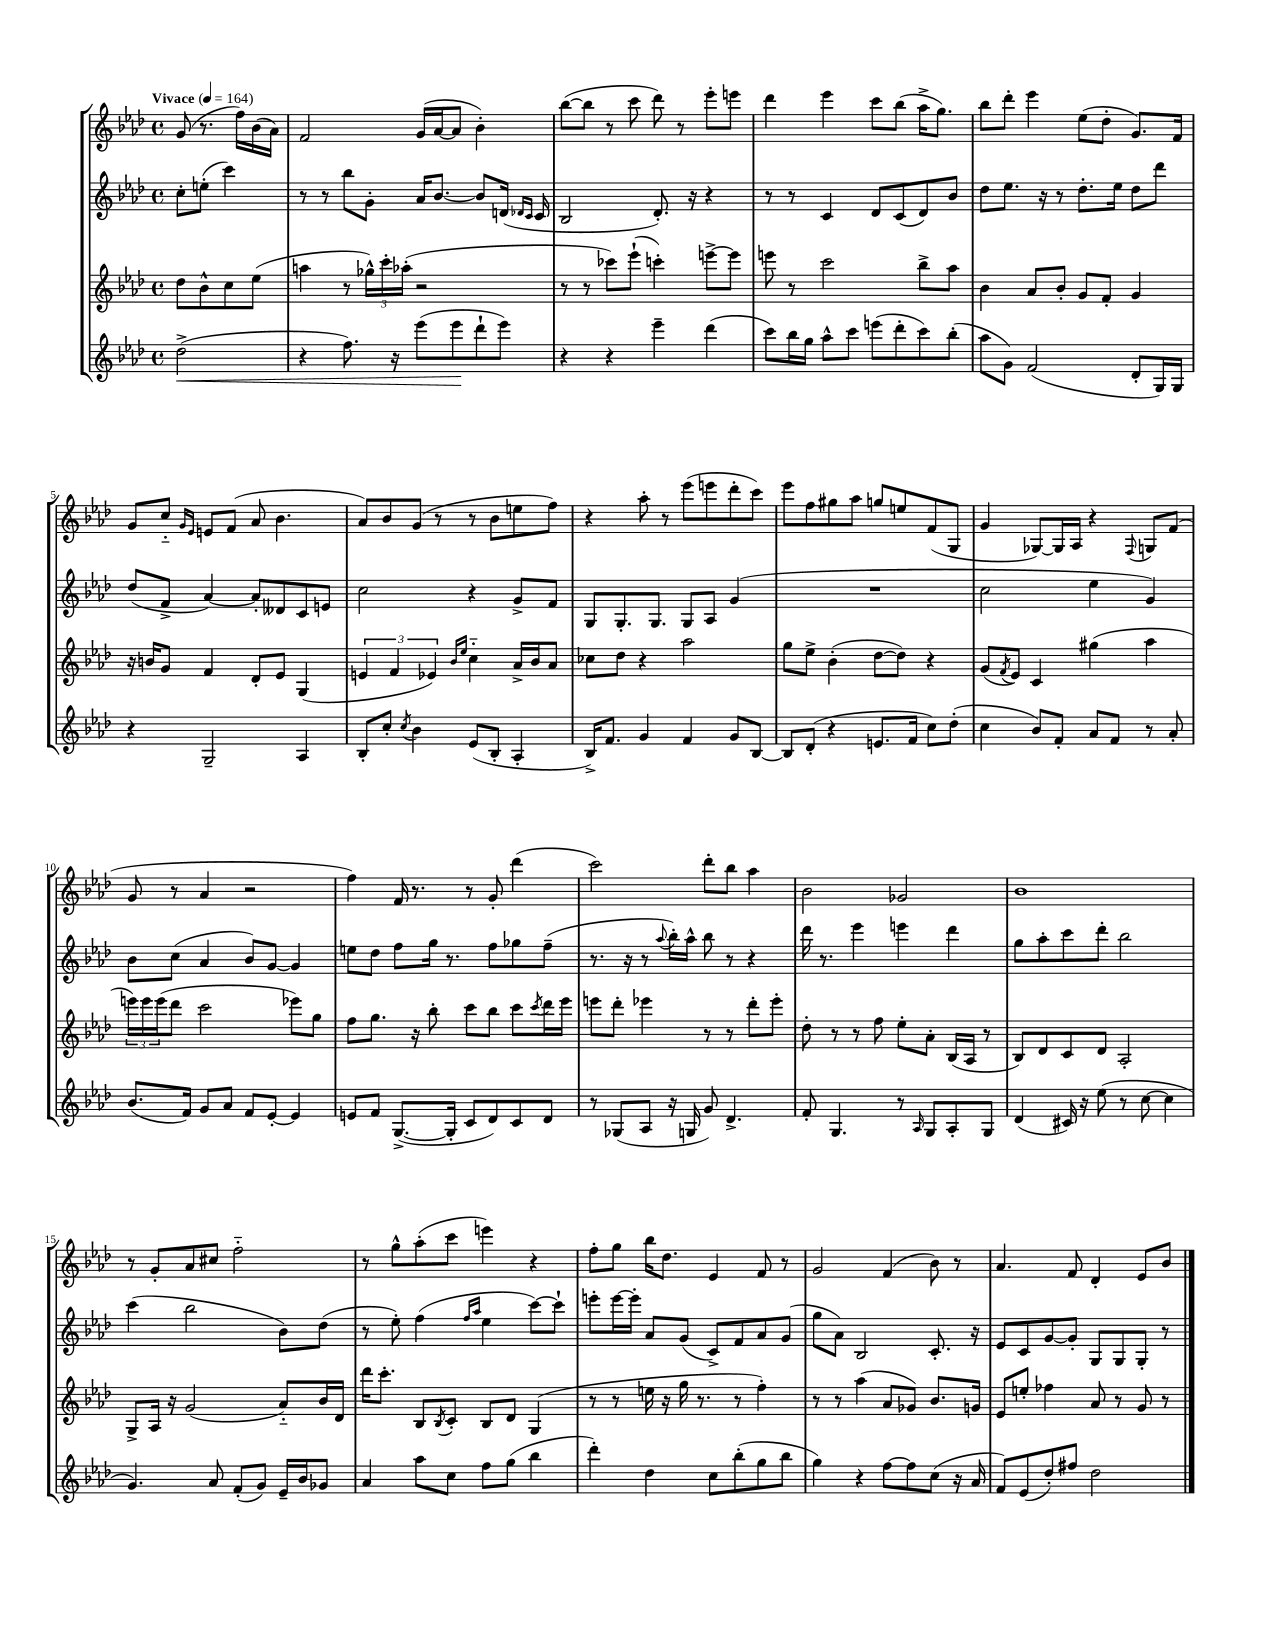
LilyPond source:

<<
\new StaffGroup <<
\new Staff = "s0" {
    \clef treble \key aes \major \defaultTimeSignature \time 4/4 \partial 2 \tempo "Vivace" 4 = 164
    g'8( r8. f''16) bes'16( aes'16) |
    f'2 g'16( aes'16~ aes'8 bes'4-.) |
    bes''8~( bes''8 r8 c'''8 des'''8) r8 ees'''8-. e'''8 |
    des'''4 ees'''4 c'''8 bes''8( aes''16-> g''8.) |
    bes''8 des'''8-. ees'''4 ees''8( des''8-. g'8.) f'16 |
    g'8 c''8-_ \grace { g'16 ees'16 } e'8 f'8( aes'8 bes'4. |
    aes'8) bes'8 g'8( r8 r8 bes'8 e''8 f''8) |
    r4 aes''8-. r8 ees'''8( e'''8 des'''8-. c'''8) |
    ees'''8 f''8 gis''8 aes''8 g''8 e''8 f'8( g8 |
    g'4 ges8~) ges16 aes16 r4 \appoggiatura { f8 } g8 f'8( |
    g'8 r8 aes'4 r2 |
    f''4) f'16 r8. r8 g'8-. des'''4( |
    c'''2) des'''8-. bes''8 aes''4 |
    bes'2 ges'2 |
    bes'1 |
    r8 g'8-. aes'8 cis''8 f''2-_ |
    r8 g''8-^ aes''8-.( c'''8 e'''4) r4 |
    f''8-. g''8 bes''16 des''8. ees'4 f'8 r8 |
    g'2 f'4( bes'8) r8 |
    aes'4. f'8 des'4-. ees'8 bes'8 \bar "|." |
}
\new Staff = "s1" {
    \clef treble \key aes \major \defaultTimeSignature \time 4/4 \partial 2
    c''8-. e''8-.( c'''4) |
    r8 r8 bes''8 g'8-. aes'16 bes'8.~ bes'8 d'16( \grace { des'16 c'16 } c'16 |
    bes2 des'8.-.) r16 r4 |
    r8 r8 c'4 des'8 c'8( des'8) bes'8 |
    des''8 ees''8. r16 r8 des''8.-. ees''16 des''8 des'''8 |
    des''8( f'8-> aes'4~) aes'8-. deses'8 c'8 e'8 |
    c''2 r4 g'8-> f'8 |
    g8 g8.-. g8. g8 aes8 g'4( |
    R1 |
    c''2 ees''4 g'4) |
    bes'8 c''8( aes'4 bes'8) g'8~ g'4 |
    e''8 des''8 f''8 g''16 r8. f''8 ges''8 f''8--( |
    r8. r16 r8 \appoggiatura { aes''8 } bes''16-.) aes''16-^ bes''8 r8 r4 |
    des'''16 r8. ees'''4 e'''4 des'''4 |
    g''8 aes''8-. c'''8 des'''8-. bes''2 |
    c'''4( bes''2 bes'8) des''8( |
    r8 ees''8-.) f''4( \grace { f''16 aes''16 } ees''4 c'''8~) c'''8-! |
    e'''8-. e'''16~ e'''16-. aes'8 g'8( c'8->) f'8 aes'8 g'8( |
    g''8 aes'8) bes2 c'8.-. r16 |
    ees'8 c'8 g'8~ g'8-. g8 g8 g8-. r8 \bar "|." |
}
\new Staff = "s2" {
    \clef treble \key aes \major \defaultTimeSignature \time 4/4 \partial 2
    des''8 bes'8-^ c''8 ees''8( |
    a''4 r8 \tuplet 3/2 { ges''16-^) c'''16-. aes''16-.( } r2 |
    r8 r8 ces'''8) ees'''8-!( c'''4-.) e'''8~-> e'''8 |
    e'''8 r8 c'''2 bes''8-> aes''8 |
    bes'4 aes'8 bes'8-. g'8 f'8-. g'4 |
    r16 b'16 g'8 f'4 des'8-. ees'8 g4( |
    \tuplet 3/2 { e'4 f'4 ees'4) } \grace { bes'16 ees''16 } c''4-_ aes'16-> bes'16 aes'8 |
    ces''8 des''8 r4 aes''2 |
    g''8 ees''8-> bes'4-.( des''8~ des''8) r4 |
    g'8( \acciaccatura { f'8 } ees'8) c'4 gis''4( aes''4 |
    \tuplet 3/2 { e'''16) e'''16 e'''16( } des'''8 c'''2 ees'''8) g''8 |
    f''8 g''8. r16 bes''8-. c'''8 bes''8 c'''8 \acciaccatura { c'''8 } des'''16 ees'''16 |
    e'''8 des'''8-. ees'''4 r8 r8 des'''8-. ees'''8-. |
    des''8-. r8 r8 f''8 ees''8-. aes'8-. bes16( aes16 r8 |
    bes8) des'8 c'8 des'8 aes2-. |
    g8-> aes16 r16 g'2( aes'8-_) bes'16 des'16 |
    des'''16 c'''8.-. bes8 \acciaccatura { bes8 } c'8-. bes8 des'8 g4( |
    r8 r8 e''16 r16 g''16 r8. r8 f''4-.) |
    r8 r8 aes''4( aes'8 ges'8) bes'8. g'16 |
    ees'8 e''8-. fes''4 aes'8 r8 g'8 r8 \bar "|." |
}
\new Staff = "s3" {
    \clef treble \key aes \major \defaultTimeSignature \time 4/4 \partial 2
    des''2->\<( |
    r4 f''8.) r16 ees'''8( ees'''8\! des'''8-! ees'''8) |
    r4 r4 ees'''4-- des'''4( |
    c'''8) bes''16 g''16 aes''8-^ c'''8 e'''8( des'''8-. c'''8) bes''8-.( |
    aes''8 g'8) f'2( des'8-. g16) g16 |
    r4 g2-- aes4 |
    bes8-. c''8-. \acciaccatura { c''8 } bes'4 ees'8( bes8-. aes4-. |
    bes16->) f'8. g'4 f'4 g'8 bes8~ |
    bes8 des'8-.( r4 e'8. f'16 c''8) des''8-.( |
    c''4 bes'8) f'8-. aes'8 f'8 r8 aes'8-. |
    bes'8.( f'16) g'8 aes'8 f'8 ees'8~-. ees'4 |
    e'8 f'8 g8.~->( g16-. c'8 des'8) c'8 des'8 |
    r8 ges8( aes8 r16 g16 g'8) des'4.-> |
    f'8-. g4. r8 \grace { aes16 } g8 aes8-. g8 |
    des'4( cis'16) r16 ees''8( r8 c''8~ c''4 |
    g'4.) aes'8 f'8-.( g'8) ees'16-- bes'16 ges'8 |
    aes'4 aes''8 c''8 f''8 g''8( bes''4 |
    des'''4-.) des''4 c''8 bes''8-.( g''8 bes''8 |
    g''4) r4 f''8~ f''8 c''8( r16 aes'16 |
    f'8) ees'8( des''8-.) fis''8 des''2 \bar "|." |
}
>>
>>
